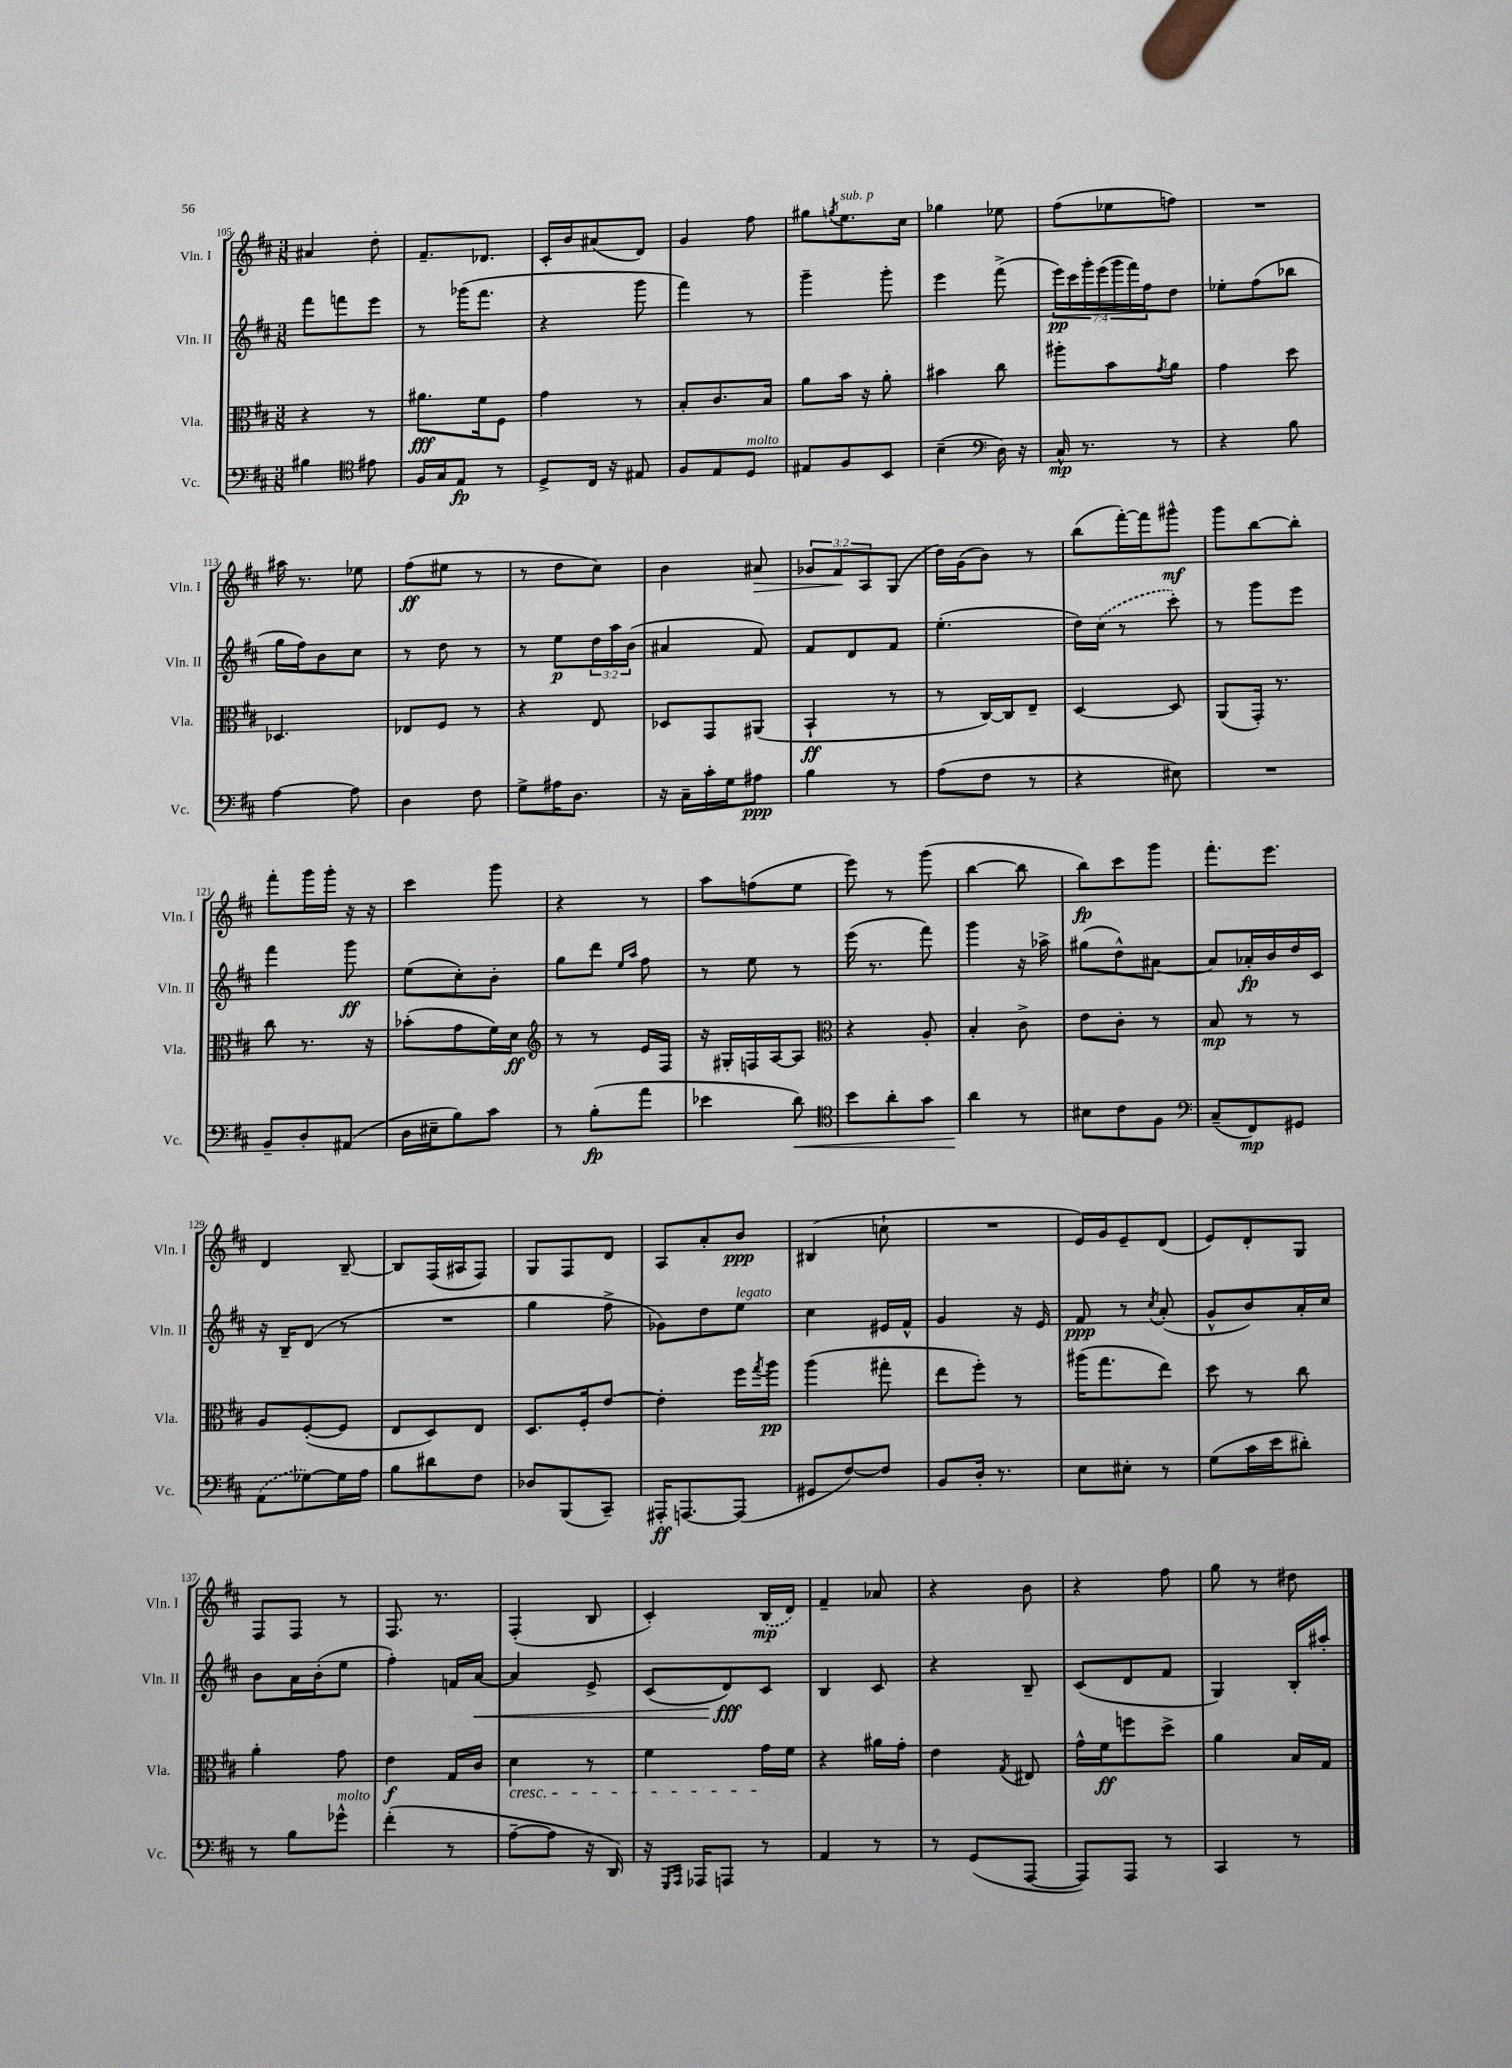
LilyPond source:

<<
\new StaffGroup <<
\new Staff = "s0" \with { instrumentName = "Vln. I" shortInstrumentName = "Vln. I" } {
    \clef treble \key d \major \numericTimeSignature \time 3/8 \override Staff.TupletNumber.text = #tuplet-number::calc-fraction-text
    ais'4 d''8-. |
    fis'8.-- des'8. |
    cis'16-. b'16 ais'8( d'8) |
    g'4 fis''8 |
    gis''8 \acciaccatura { g''8 } e''8.^\markup { \italic "sub. p" } cis''16 |
    ges''4 ees''8 |
    fis''8( ees''8 f''8) |
    R4. |
    ais''16 r8. ees''8 |
    fis''8\ff( eis''8 r8 |
    r8 d''8 cis''8) |
    b'4 ais'8\> |
    \tuplet 3/2 { ges'8 fis'8\! a8 } g8( |
    d''16) g'16( b'8) r8 |
    b''8( fis'''16~-.) fis'''16 gis'''8-^\mf |
    g'''8 b''8~ b''8-. |
    fis'''8-. g'''16 g'''16-. r16 r16 |
    cis'''4 g'''8 |
    r4 r8 |
    a''8 f''8( e''8 |
    e'''8) r8 g'''8( |
    b''4~ b''8 |
    b''8\fp) cis'''8 g'''8 |
    fis'''8.-. e'''8. |
    d'4 b8~-- |
    b8 fis16( ais16 fis8) |
    g8 fis8 d'8 |
    a8 a'8-. b'8\ppp |
    bis4( c''8-! |
    R4. |
    e'16) g'16 e'8-- d'8( |
    e'8) d'8-. g8 |
    fis8 fis8 r8 |
    fis8. r8. |
    fis4-.( b8 |
    cis'4-.) \once \slurDashed b16\mp( d'16) |
    fis'4-- aes'8 |
    r4 b'8 |
    r4 fis''8 |
    g''8 r8 dis''8 \bar "|." |
}
\new Staff = "s1" \with { instrumentName = "Vln. II" shortInstrumentName = "Vln. II" } {
    \clef treble \key d \major \numericTimeSignature \time 3/8 \override Staff.TupletNumber.text = #tuplet-number::calc-fraction-text
    fis'''8 f'''8 e'''8 |
    r8 ges'''16( fis'''8. |
    r4 g'''8 |
    fis'''4) r8 |
    g'''4-- g'''8-. |
    e'''4 fis'''8->( |
    \tuplet 7/4 { e'''16\pp) cis'''16 g'''16-. e'''16( g'''16 fis'''16) fis''16 } d''8 |
    ees''8-. fis''8( bes''8 |
    g''16 fis''16) b'8 cis''8 |
    r8 d''8 r8 |
    r8 e''8\p \tuplet 3/2 { d''16 a''16 b'16( } |
    ais'4 fis'8) |
    fis'8 d'8 fis'8 |
    e''4.-.( |
    d''16) \once \slurDashed cis''16( r8 cis'''8-.) |
    r8 g'''8 e'''8 |
    fis'''4 g'''8\ff |
    e''8( cis''8-.) b'8-. |
    g''8 d'''8 \grace { e''16 a''16 } fis''8 |
    r8 e''8 r8 |
    e'''16( r8. fis'''8) |
    g'''4 r16 aes''16-> |
    gis''8( d''8-^) ais'8~ |
    ais'8 aes'16-.\fp b'16 d''16 cis'16 |
    r16 b16-- d'8( r8 |
    R4. |
    g''4 fis''8-> |
    ges'8) d''8 e''8^\markup { \italic "legato" } |
    cis''4 eis'16 fis'16-^ |
    g'4 r16 e'16 |
    fis'8\ppp r8 \acciaccatura { cis''8 } a'8-.( |
    g'8-^ b'8) a'16-. cis''16 |
    b'8 a'16 b'16-.( e''8 |
    fis''4-.) f'16 a'16~\< |
    a'4 e'8-> |
    cis'8( d'8\fff\!) cis'8 |
    b4 cis'8 |
    r4 b8-- |
    cis'8( d'8 fis'8 |
    g4) b16-. ais''16-. \bar "|." |
}
\new Staff = "s2" \with { instrumentName = "Vla." shortInstrumentName = "Vla." } {
    \clef alto \key d \major \numericTimeSignature \time 3/8
    r4 r8 |
    ais'8.\fff fis'16 fis8 |
    g'4 r8 |
    b8-. cis'8. b16 |
    a'8 b'16 r16 a'8-. |
    bis'4 cis''8 |
    ais''8-. b'8 \acciaccatura { g'8 } a'8 |
    g'4 d''8 |
    des4. |
    ees8 fis8 r8 |
    r4 e8 |
    des8 g,8 ais,8( |
    b,4-!\ff r8 |
    r8 cis16~) cis16 e8-- |
    d4~ d8 |
    a,8( g,16-.) r8. |
    cis''8 r8. r16 |
    bes'8-.( g'8 fis'16) d'16\ff |
    \clef treble r8 r8 e'16 fis16 |
    r16 gis16-. f16 a16~ a8 |
    \clef alto r4 a8-. |
    b4-. cis'8-> |
    e'8 cis'8-. r8 |
    b8\mp r8 r8 |
    a8 fis8~-.( fis8 |
    e8 d8) e8 |
    d8. fis16-. e'8~ |
    e'4-. fis''16 \acciaccatura { g''8 } a''16\pp |
    a''4( gis''8-. |
    e''8 fis''8-.) r8 |
    ais''16( g''8. e''8) |
    d''8 r8 cis''8 |
    a'4-. g'8 |
    e'4\f g16 cis'16 |
    d'4\cresc r8 |
    fis'4 g'16\! fis'16 |
    r4 ais'16 g'16-. |
    e'4 \acciaccatura { g8 } eis8 |
    g'16-^ fis'16\ff f''8 d''8-> |
    a'4 b16 g16 \bar "|." |
}
\new Staff = "s3" \with { instrumentName = "Vc." shortInstrumentName = "Vc." } {
    \clef bass \key d \major \numericTimeSignature \time 3/8
    bis4 \clef tenor eis'8 |
    fis16 g16 e8\fp r8 |
    d8-> cis16 r16 eis8 |
    fis8 e8 d8^\markup { \italic "molto" } |
    eis8 fis8 b,8 |
    b4--( \clef bass d16) r16 |
    cis16-^\mp r8. r8 |
    r4 b8 |
    a4~ a8 |
    d4 fis8 |
    g8-> ais16 d8. |
    r16 cis16-- cis'16-. g16 ais8\ppp |
    b4 r8 |
    a8( fis8 r8 |
    r4 eis8) |
    R4. |
    b,8-- d8-. ais,8( |
    d16 eis16-- b8) cis'8 |
    r8 b8-.\fp( a'8 |
    ees'4 d'8\<) |
    \clef tenor b'8 a'8-. g'8 |
    a'4\! r8 |
    bis8 cis'8 fis8 |
    \clef bass cis8--( fis,8\mp) gis,8 |
    \once \slurDashed a,8( ges8~) ges16 a16 |
    b8 dis'8 fis8 |
    des8 b,,8( cis,8--) |
    ais,,16-.\ff a,,8.~ a,,8( |
    gis,8 fis8~) fis8 |
    b,8 d16-. r8. |
    e8 eis8-. r8 |
    g8( cis'16 e'16 dis'8-.) |
    r8 b8 ges'8-^^\markup { \italic "molto" } |
    fis'4-.( r8 |
    a8~-- a8 r16 d,16) |
    r16 \grace { g,,16 a,,16 } aes,,16 a,,8 r8 |
    a,4 r8 |
    r8 g,8( a,,8~ |
    a,,8) a,,8 r8 |
    cis,4 r8 \bar "|." |
}
>>
>>
\layout { \context { \Score currentBarNumber = #105 } }
